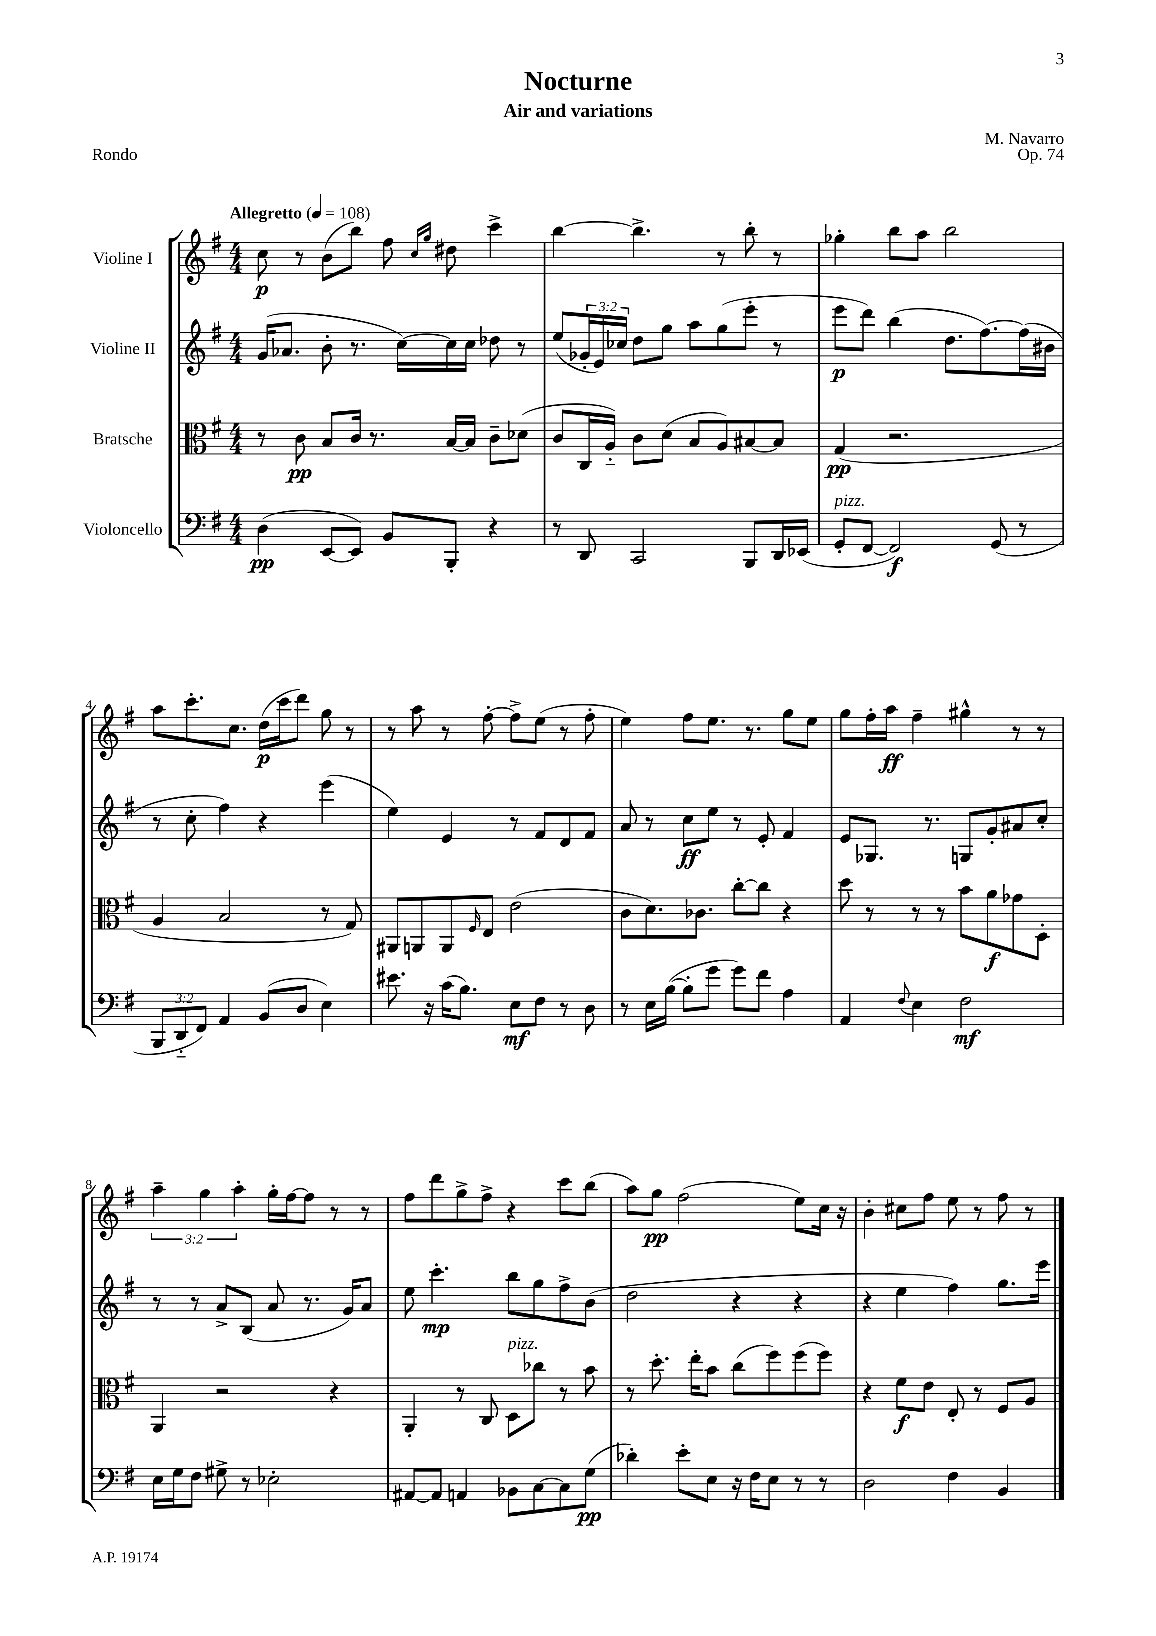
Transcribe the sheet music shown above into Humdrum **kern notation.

**kern	**kern	**kern	**kern
*staff4	*staff3	*staff2	*staff1
*clefF4	*clefC3	*clefG2	*clefG2
*k[f#]	*k[f#]	*k[f#]	*k[f#]
*M4/4	*M4/4	*M4/4	*M4/4
*MM108	*MM108	*MM108	*MM108
(4D	8r	(16g	8cc
.	.	8.a-	.
.	8c	.	8r
[8EE	8B	8b'	(8b
8EE])	16c	8.r	8bb)
.	8.r	.	.
8BB	.	.	8ff#
.	.	[16cc)	.
.	.	.	16qqcc
.	.	.	16qqgg
8BBB'	[16B	16cc]	8dd#
.	16B]	16cc	.
4r	8c~	8dd-	4ccc^
.	(8d-	8r	.
=	=	=	=
8r	8c	(8ee	[4bb
8DD	16C	24g-'	.
.	.	24e)	.
.	16A'~)	.	.
.	.	24cc-	.
2CC	8c	8dd	4.bb^]
.	(8d	8gg	.
.	8B	8aa	.
.	8A)	(8gg	8r
8BBB	[8B#	8eee'	8bb'
16DD	8B#]	8r	8r
(16EE-	.	.	.
=	=	=	=
8GG'	(4G	8eee	4gg-'
[8FF#	.	8ddd)	.
2FF#])	2.r	(4bb	8bb
.	.	.	8aa
.	.	8.dd	2bb
.	.	[8.ff#)	.
(8GG	.	.	.
8r	.	(16ff#]	.
.	.	16b#	.
=	=	=	=
12BBB	4A	8r	8aa
12DD'~	.	.	.
.	.	8cc'	8.ccc'
12FF#)	.	.	.
4AA	2B	4ff#)	.
.	.	.	8.cc
(8BB	.	4r	(16dd
.	.	.	16ccc
8D	.	.	8ddd)
4E)	8r	(4eee	8gg
.	8G)	.	8r
=	=	=	=
8.e#	8AA#	4ee)	8r
.	8AA	.	8aa
16r	.	.	.
(16c	8AA	4e	8r
8.B)	.	.	.
.	16qqF#	.	.
.	8E	.	[8ff#'
8E	(2e	8r	8ff#^]
8F#	.	8f#	(8ee
8r	.	8d	8r
8D	.	8f#	8ff#'
=	=	=	=
8r	8c	8a	4ee)
16E	8.d)	8r	.
([16B	.	.	.
8B']	.	8cc	8ff#
.	8.c-	.	.
8g	.	8ee	8.ee
8g)	[8cc'	8r	.
.	.	.	8.r
8f#	8cc]	8e'	.
4A	4r	4f#	8gg
.	.	.	8ee
=	=	=	=
4AA	8dd	8e	8gg
.	8r	8.G-	16ff#'
.	.	.	16aa
8qqF#	.	.	.
4E	8r	.	4ff#~
.	.	8.r	.
.	8r	.	.
2F#	8b	8G	4gg#^^
.	8a	8g'	.
.	8g-	8a#	8r
.	8D'	8cc'	8r
=	=	=	=
16E	4AA	8r	6aa~
16G	.	.	.
8F#	.	8r	.
.	.	.	6gg
8G#^	2r	8a^	.
.	.	.	6aa'
8r	.	(8B	.
2E-'	.	8a	16gg'
.	.	.	[16ff#
.	.	8.r	8ff#]
.	4r	.	8r
.	.	16g)	.
.	.	8a	8r
=	=	=	=
[8AA#	4AA'	8ee	8ff#
8AA#]	.	4.ccc'	8ddd
4AA	8r	.	8gg^
.	8C	.	8ff#^
8BB-	8D	8bb	4r
[8C	8cc-	8gg	.
8C]	8r	8ff#^	8ccc
(8G	8b	(8b	(8bb
=	=	=	=
4d-')	8r	2dd	8aa)
.	8.dd'	.	8gg
8e'	.	.	(2ff#
.	16ee'	.	.
8E	8b	.	.
16r	(8cc	4r	.
16F#	.	.	.
8E	8ff#)	.	.
8r	(8ff#	4r	8ee)
8r	8ff#)	.	16cc
.	.	.	16r
=	=	=	=
2D	4r	4r	4b'
.	8f#	4ee	8cc#
.	8e	.	8ff#
4F#	8E'	4ff#)	8ee
.	8r	.	8r
4BB	8F#	8.gg	8ff#
.	8A	.	8r
.	.	16eee	.
==	==	==	==
*-	*-	*-	*-
